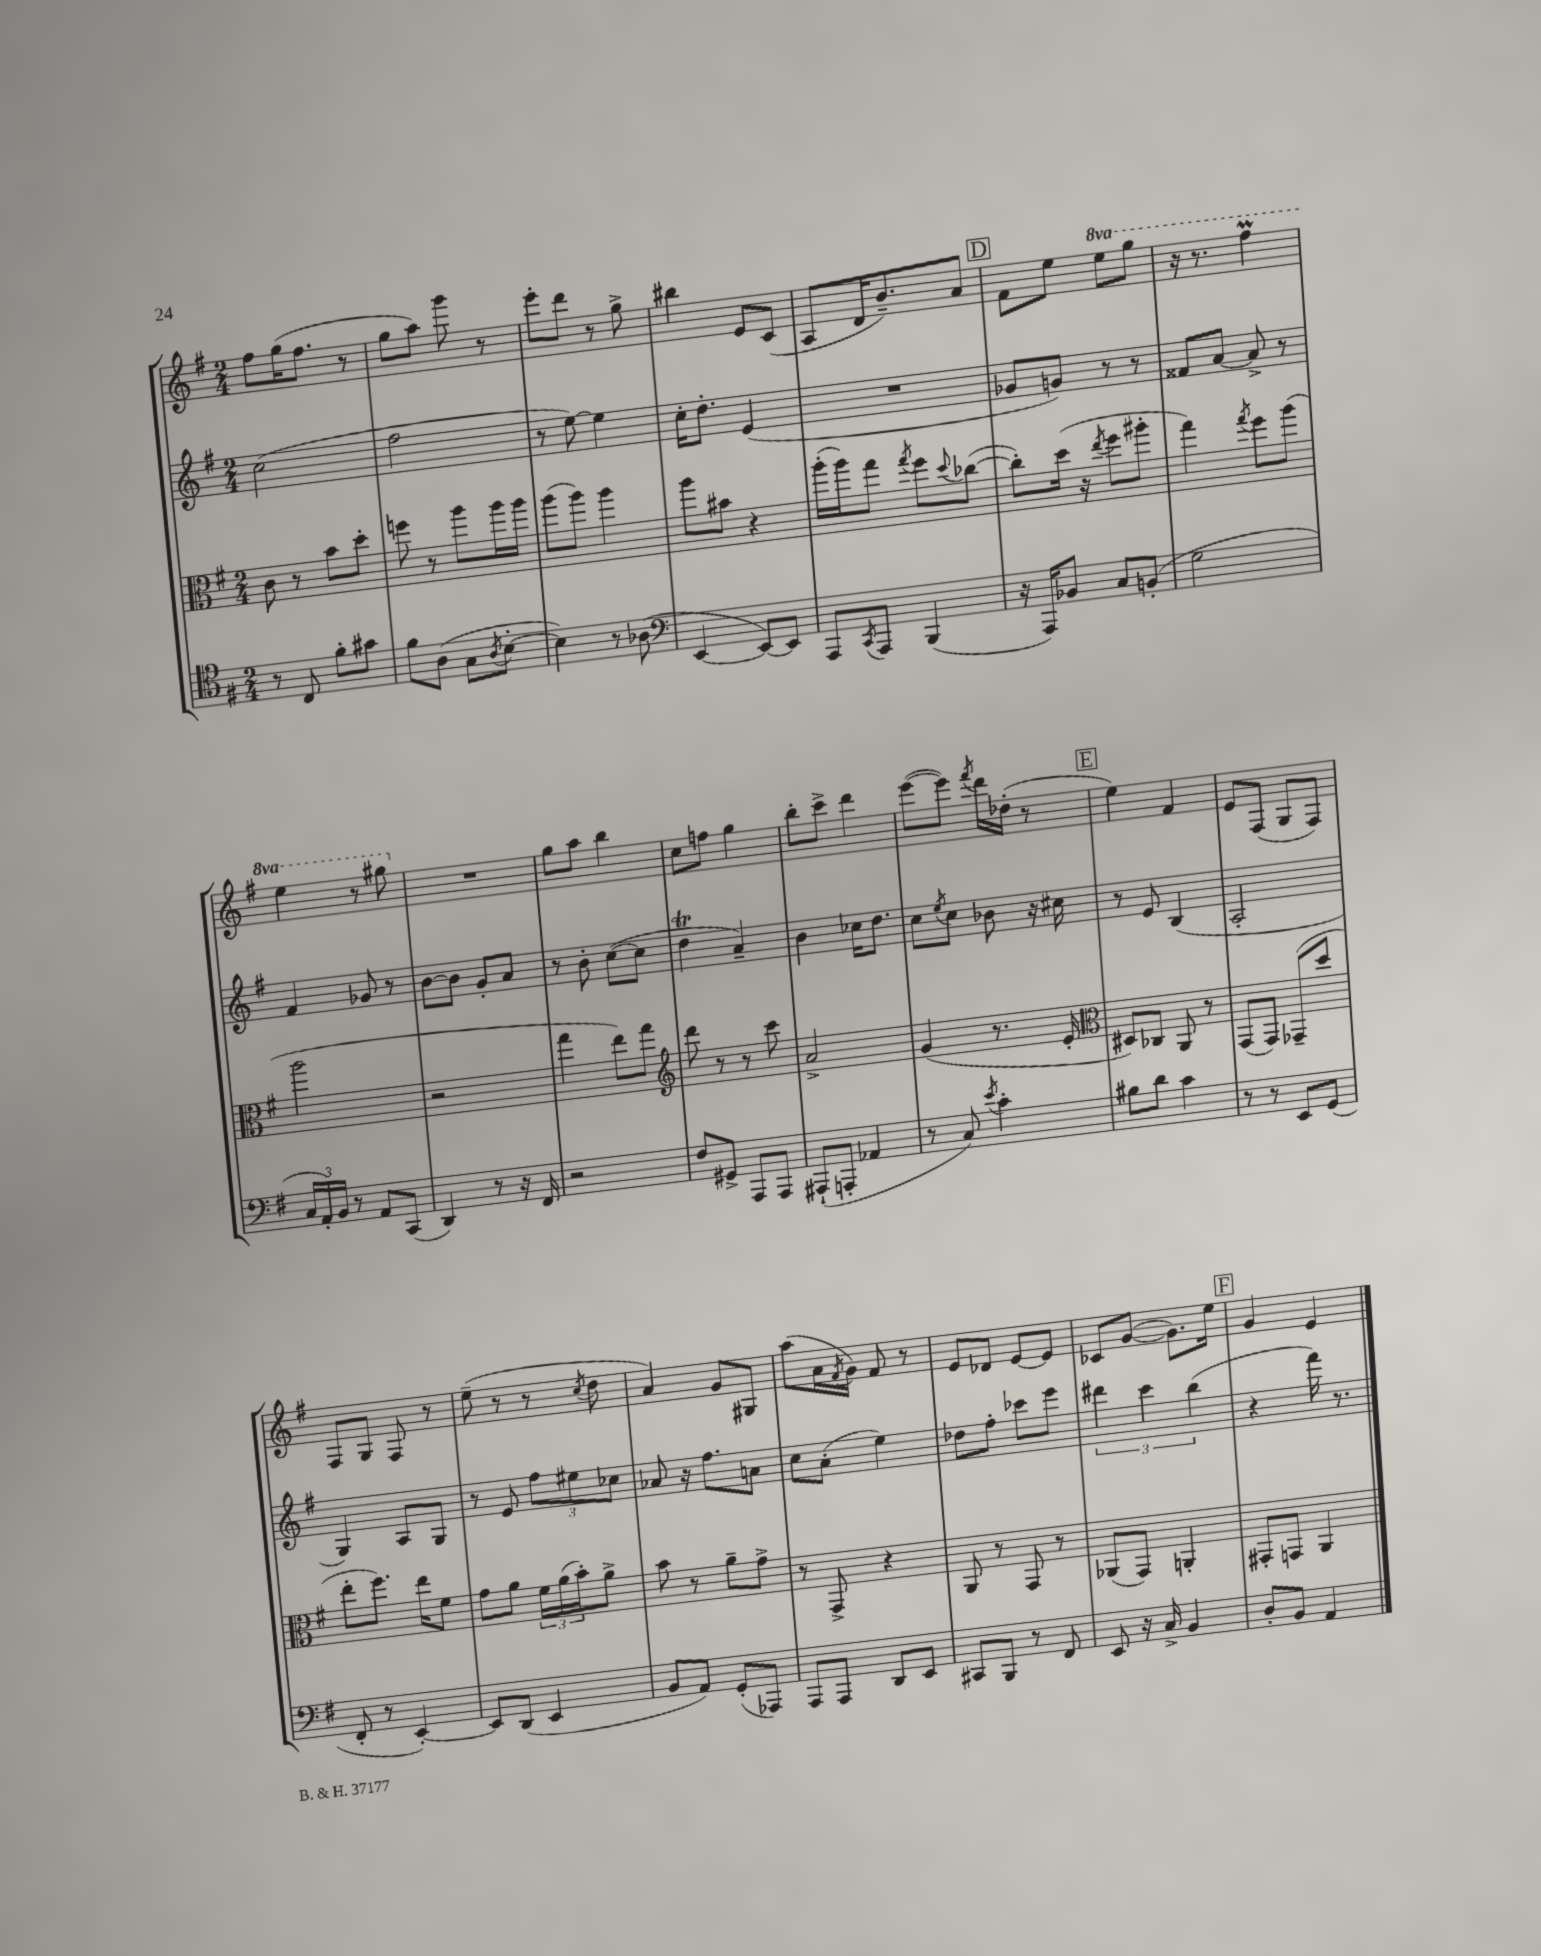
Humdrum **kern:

**kern	**kern	**kern	**kern
*staff4	*staff3	*staff2	*staff1
*clefC4	*clefC3	*clefG2	*clefG2
*k[f#]	*k[f#]	*k[f#]	*k[f#]
*M2/4	*M2/4	*M2/4	*M2/4
8r	8c	(2cc	8ff#
8C	8r	.	(16gg
.	.	.	8.ff#
8f#'	8b	.	.
8g#	8dd'	.	8r
=	=	=	=
8f#	8ff	2ff#	8gg
(8A	8r	.	8aa)
8G	8aa	.	8ggg
8qA	.	.	.
[8B'	16aa	.	8r
.	16aa	.	.
=	=	=	=
4B])	(8aa	8r	8eee'
.	8aa)	[8ee)	8ddd
8r	4aa	4ee]	8r
(8A-	.	.	8gg^
=	=	=	=
*clefF4	*	*	*
[4EE	8aa	16cc'	4bb#
.	.	8.dd'	.
.	8b#	.	.
8EE_)	4r	(4e	8e
8EE]	.	.	(8c
=	=	=	=
8AAA	(16aa'	2r	8A
.	16aa)	.	.
8qCC	.	.	.
8AAA	8gg	.	16d
.	.	.	8.b~)
.	8qgg	.	.
(4BBB	8ff#	.	.
.	8qqdd	.	.
.	([8cc-	.	8a
=	=	=	=
16r	8cc-'])	8g-	8f#
16AAA)	.	.	.
8BB-	(16dd	8g)	8ee
.	16r	.	.
.	8qee	.	.
8C	8ff#	8r	8eee
(8BB'	8aa#'	8r	8ggg
=	=	=	=
2G	4gg)	8f##	16r
.	.	.	8.r
.	.	[8a	.
.	8qgg	.	.
.	8ff#	8a^]	4fff#
.	(8aa	8r	.
=	=	=	=
24C	2aa	4f#	4eee
24AA')	.	.	.
24BB	.	.	.
8r	.	.	.
8AA	.	8g-	8r
(8CC	.	8r	8ggg#
=	=	=	=
4DD)	2r	[8b	2r
.	.	8b]	.
8r	.	8g'	.
16r	.	8a	.
16FF#	.	.	.
=	=	=	=
2r	4gg	8r	8gg
.	.	8b'	8aa
.	8ee)	([8cc	4bb
.	8gg	8cc]	.
=	=	=	=
*	*clefG2	*	*
8F#	8ddd	4dd	8cc
8GG#^	8r	.	8ff
8AAA	8r	4a~)	4gg
8AAA	8ccc	.	.
=	=	=	=
(8AAA#`	2a^	4b	8bb'
8AAA'	.	.	8ccc^
4AA-	.	16cc-	4ddd
.	.	8.dd	.
=	=	=	=
8r	(4g	8cc	([8eee
.	.	8qee	.
8C)	.	8cc	8eee])
8qe	.	.	8qfff#
4c'	8.r	8b-	16ddd
.	.	.	(16dd-'
.	.	16r	8r
.	16e'	16cc#	.
=	=	=	=
*	*clefC3	*	*
8B#	8D#)	8r	4ee)
8d	8C-	8e	.
4c	8AA	(4B	4f#
.	8r	.	.
=	=	=	=
8r	(8GG	2A'	8e
8r	8GG)	.	(8F#
8EE	(8GG-~	.	8G
(8GG	8dd	.	8F#)
=	=	=	=
8FF#'	8ee'	4G)	8F#
8r	8.ff#)	.	8G
[4EE')	.	8A	8F#
.	16ee	.	.
.	8f#	8G	8r
=	=	=	=
8EE]	8g	8r	(8ee~
(8DD	8a	8e	8r
4EE	24f#	12ff#	8r
.	(24a	.	.
.	24b')	12ee#	.
.	.	.	8qcc
.	8a^	.	8dd
.	.	12cc-	.
=	=	=	=
8BB	8b	8a-	4a)
8AA)	8r	16r	.
.	.	8.ff#	.
(8GG'	8a~	.	8g
8AAA-)	8g^	8a	8G#
=	=	=	=
8AAA	8r	8cc	(8aa
8AAA	8GG^	(8a'	16a
.	.	.	8qf#
.	.	.	16g)
8DD	4r	4ee)	8f#
8EE	.	.	8r
=	=	=	=
8CC#	8AA	8dd-	8e
8BBB	8r	8ff#'	8d-
8r	8GG	8ccc-	[8e
8FF#	8r	8eee	8e]
=	=	=	=
8EE	(8AA-	6ddd#	8c-
16r	8GG)	.	([8g
.	.	6ccc	.
16C^	.	.	.
4BB	4AA'	.	8.g])
.	.	(6bb	.
.	.	.	16ee
=	=	=	=
8D'	8GG#'	4r	4g
8BB	8GG	.	.
4AA	4AA	16fff#)	4e
.	.	8.r	.
==	==	==	==
*-	*-	*-	*-
